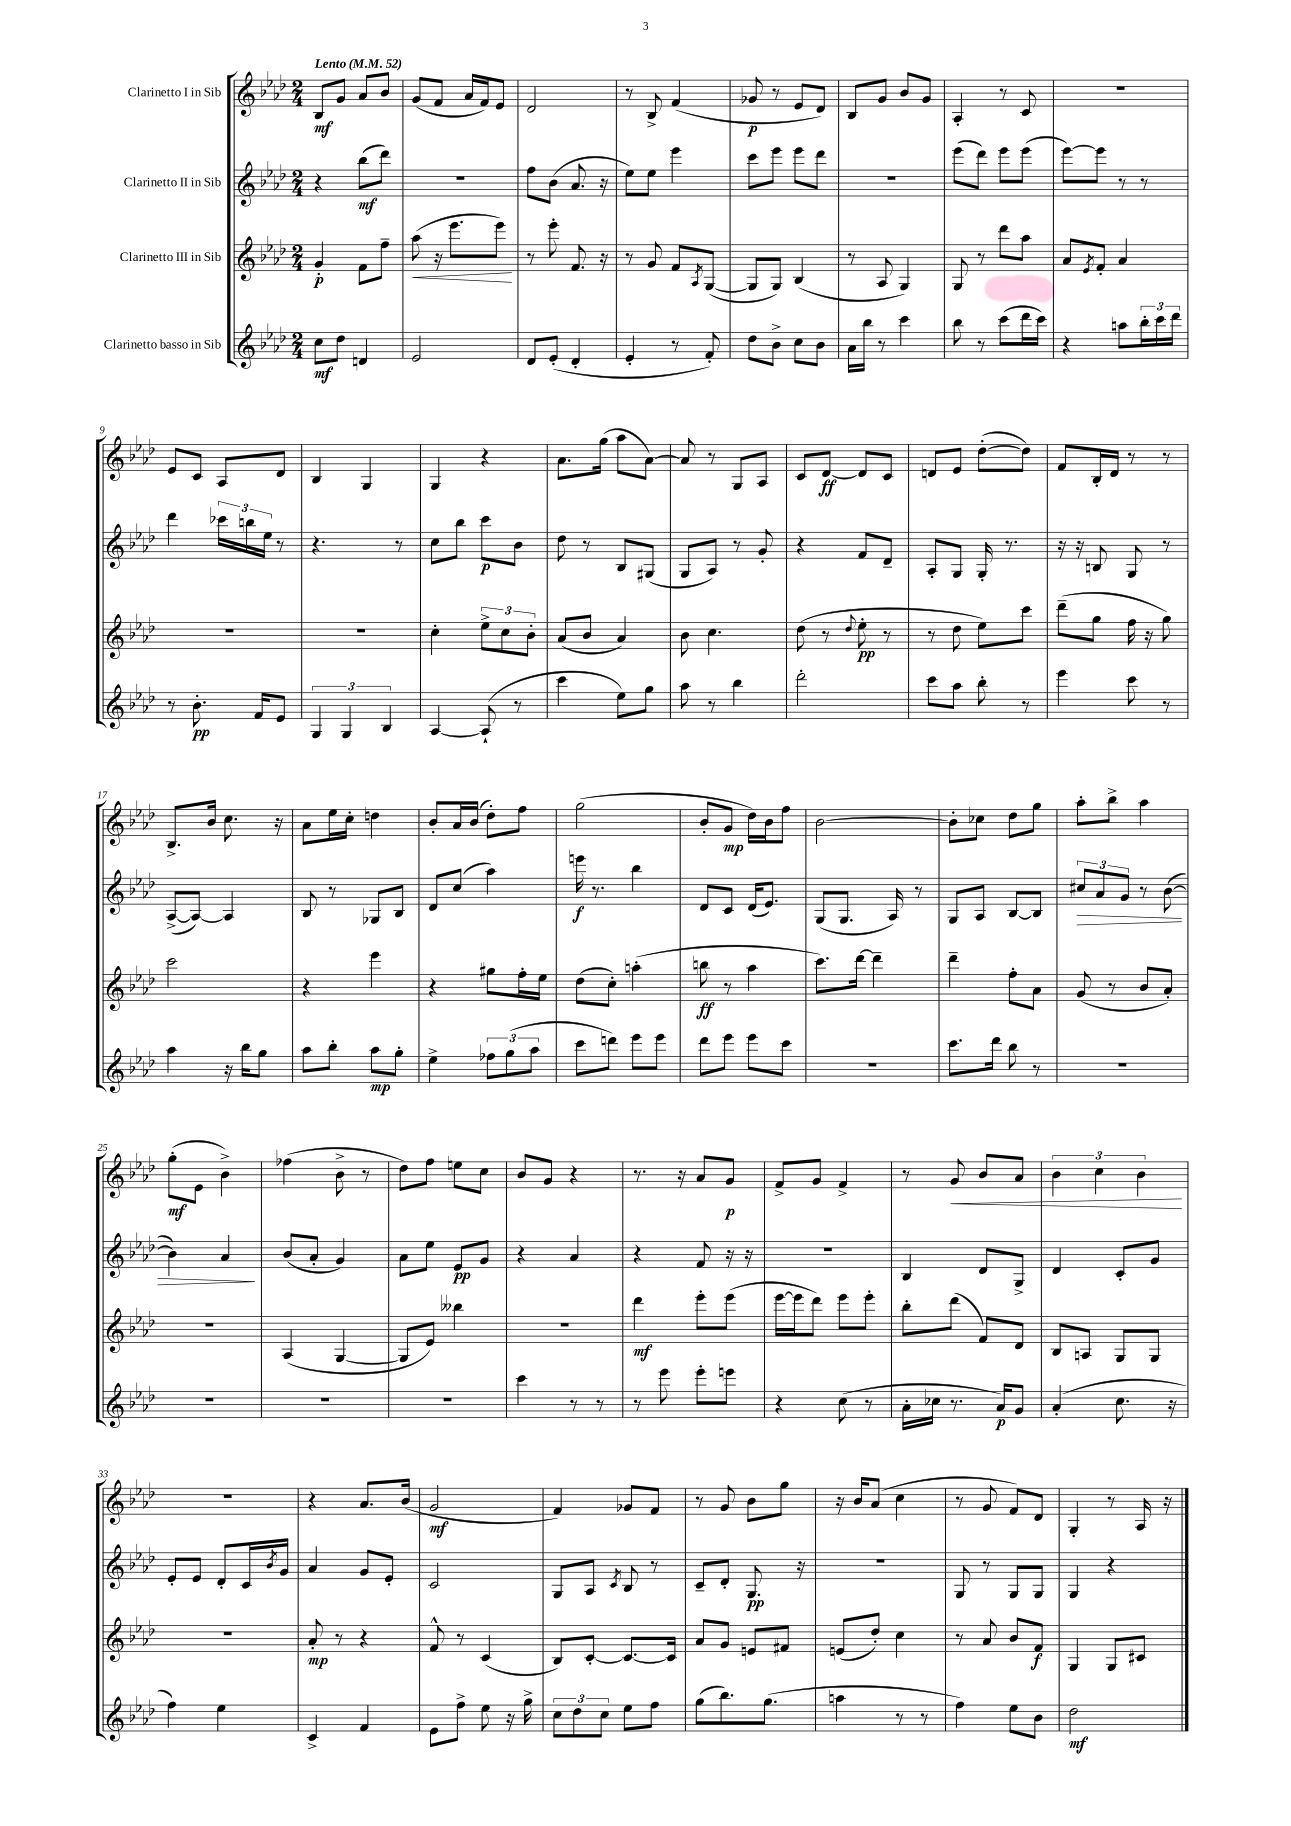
<<
\new StaffGroup <<
\new Staff = "s0" \with { instrumentName = "Clarinetto I in Sib" } {
    \clef treble \key aes \major \numericTimeSignature \time 2/4 \tempo "Lento" 4 = 52
    bes8\mf g'8 aes'8 bes'8 |
    g'8( f'8 aes'16 f'16) ees'8 |
    des'2 |
    r8 bes8-> f'4( |
    ges'8\p r8 ees'8 des'8) |
    bes8 g'8 bes'8 g'8 |
    aes4-. r8 c'8 |
    r2 |
    ees'8 c'8 aes8 des'8 |
    bes4 g4 |
    g4 r4 |
    aes'8. g''16( aes''8 aes'8~) |
    aes'8 r8 g8 aes8 |
    c'8 des'8~\ff des'8 c'8 |
    d'8 ees'8 des''8~-.( des''8) |
    f'8 bes16-. des'16 r8 r8 |
    bes8.-> bes'16 c''8. r16 |
    aes'8 ees''16 c''16-. d''4 |
    bes'8-. aes'16 bes'16( des''8-.) f''8 |
    g''2( |
    bes'8-. g'8\mp des''16) bes'16 f''8 |
    bes'2~ |
    bes'8-. ces''8 des''8 g''8 |
    aes''8-. bes''8-> aes''4 |
    g''8-.\mf( ees'8 bes'4->) |
    fes''4( bes'8-> r8 |
    des''8) f''8 e''8 c''8 |
    bes'8 g'8 r4 |
    r8. r16 aes'8 g'8\p |
    f'8-> g'8 f'4-> |
    r8 g'8\< bes'8 aes'8 |
    \tuplet 3/2 { bes'4 c''4 bes'4\! } |
    R2 |
    r4 aes'8. bes'16( |
    g'2\mf |
    f'4) ges'8 f'8 |
    r8 g'8 bes'8 g''8 |
    r16 bes'16 aes'8( c''4 |
    r8 g'8 f'8) des'8 |
    g4-. r8 aes16 r16 \bar "|." |
}
\new Staff = "s1" \with { instrumentName = "Clarinetto II in Sib" } {
    \clef treble \key aes \major \numericTimeSignature \time 2/4
    r4 bes''8\mf( des'''8) |
    R2 |
    f''8 bes'8( aes'8. r16 |
    ees''8) ees''8 ees'''4 |
    c'''8 ees'''8 ees'''8 des'''8 |
    r2 |
    ees'''8( des'''8) ees'''8 ees'''8( |
    ees'''8~) ees'''8 r8 r8 |
    des'''4 \tuplet 3/2 { ces'''16 b''16 ees''16 } r8 |
    r4. r8 |
    c''8 bes''8 c'''8\p bes'8 |
    des''8 r8 bes8 gis8( |
    g8 aes8) r8 g'8-. |
    r4 f'8 des'8-- |
    aes8-. g8 g16-. r8. |
    r16 r16 b8 g8 r8 |
    aes8~->( aes8~) aes4 |
    bes8 r8 ges8 bes8 |
    des'8 c''8( aes''4) |
    e'''16\f r8. bes''4 |
    des'8 c'8 des'16( ees'8.) |
    g8( g8. aes16) r8 |
    g8 aes8 bes8~ bes8 |
    \tuplet 3/2 { cis''8\> aes'8 g'8 } r8 bes'8~( |
    bes'4) aes'4\! |
    bes'8( aes'8-. g'4) |
    aes'8 ees''8 ees'8\pp g'8 |
    r4 aes'4 |
    r4 f'8 r16 r16 |
    R2 |
    bes4 des'8 g8-> |
    des'4 c'8-. g'8 |
    ees'8-. ees'8 des'8-. c'16 \acciaccatura { bes'8 } g'16 |
    aes'4 g'8 ees'8-. |
    c'2 |
    g8 aes8 \acciaccatura { c'8 } bes8 r8 |
    c'8-- des'8-. g8.\pp r16 |
    R2 |
    g8 r8 g8 g8 |
    g4 r4 \bar "|." |
}
\new Staff = "s2" \with { instrumentName = "Clarinetto III in Sib" } {
    \clef treble \key aes \major \numericTimeSignature \time 2/4
    g'4-.\p f'8 f''8-- |
    aes''8\<( r16 ees'''8. ees'''8\!) |
    r8 ees'''8-. f'8. r16 |
    r8 g'8 f'8 \acciaccatura { aes8 } g8~( |
    g8 g8) bes4( |
    r8 aes8 g4) |
    g8 r8 des'''8 aes''8 |
    aes'8 \acciaccatura { ees'8 } f'8-. aes'4 |
    R2 |
    R2 |
    c''4-. \tuplet 3/2 { ees''8-> c''8 bes'8-. } |
    aes'8( bes'8 aes'4) |
    bes'8 c''4. |
    des''8( r8 \appoggiatura { des''8 } ees''8-.\pp r8 |
    r8 des''8 ees''8) c'''8 |
    des'''8--( g''8 f''16 r16 g''8) |
    c'''2 |
    r4 ees'''4 |
    r4 gis''8 f''16-. ees''16 |
    des''8( c''8-.) a''4-.( |
    b''8\ff r8 aes''4 |
    c'''8.) des'''16~ des'''4-- |
    des'''4-- f''8-. aes'8 |
    g'8( r8 bes'8 aes'8-.) |
    r2 |
    aes4( g4~ |
    g8 ees'8) beses''4 |
    R2 |
    des'''4\mf ees'''8-. ees'''8( |
    ees'''16~ ees'''16 des'''8) ees'''8 ees'''8-. |
    bes''8-. des'''8( f'8) des'8 |
    bes8 a8 g8 g8 |
    R2 |
    aes'8-.\mp r8 r4 |
    f'8-^ r8 c'4( |
    bes8) c'8~-. c'8.~ c'16 |
    aes'8 g'8 e'8 fis'8 |
    e'8( des''8-.) c''4 |
    r8 aes'8 bes'8 f'8\f |
    g4 g8 cis'8 \bar "|." |
}
\new Staff = "s3" \with { instrumentName = "Clarinetto basso in Sib" } {
    \clef treble \key aes \major \numericTimeSignature \time 2/4
    c''8\mf des''8 d'4 |
    ees'2 |
    des'8 ees'8-.( des'4-. |
    ees'4-. r8 f'8-.) |
    des''8 bes'8-> c''8 bes'8 |
    aes'16 bes''16 r8 c'''4 |
    bes''8 r8 c'''8( des'''16 c'''16) |
    r4 a''8 \tuplet 3/2 { bes''16-. c'''16 des'''16 } |
    r8 bes'8.-.\pp f'16 ees'8 |
    \tuplet 3/2 { g4 g4 bes4 } |
    aes4~ aes8-!( r8 |
    c'''4 ees''8) g''8 |
    aes''8 r8 bes''4 |
    des'''2-. |
    c'''8 aes''8 bes''8-. r8 |
    ees'''4 c'''8 r8 |
    aes''4 r16 bes''16 g''8 |
    aes''8 bes''8-. aes''8\mp g''8-. |
    ees''4-> \tuplet 3/2 { fes''8 g''8( aes''8 } |
    c'''8 d'''8) ees'''8 ees'''8 |
    des'''8 ees'''8 ees'''8 c'''8 |
    r2 |
    c'''8. des'''16 bes''8 r8 |
    R2 |
    R2 |
    R2 |
    R2 |
    c'''4 r8 r8 |
    r8 ees'''8 ees'''8-. e'''8 |
    r4 c''8( r8 |
    aes'16-. ces''16 r8. aes'16\p) g'8 |
    aes'4-.( c''8. r16 |
    f''4) ees''4 |
    c'4-> f'4 |
    ees'8 f''8-> ees''8 r16 g''16-> |
    \tuplet 3/2 { c''8 des''8 c''8 } ees''8 f''8 |
    g''8( bes''8.) g''8.( |
    a''4 r8 r8 |
    f''4) ees''8 bes'8 |
    des''2\mf \bar "|." |
}
>>
>>
